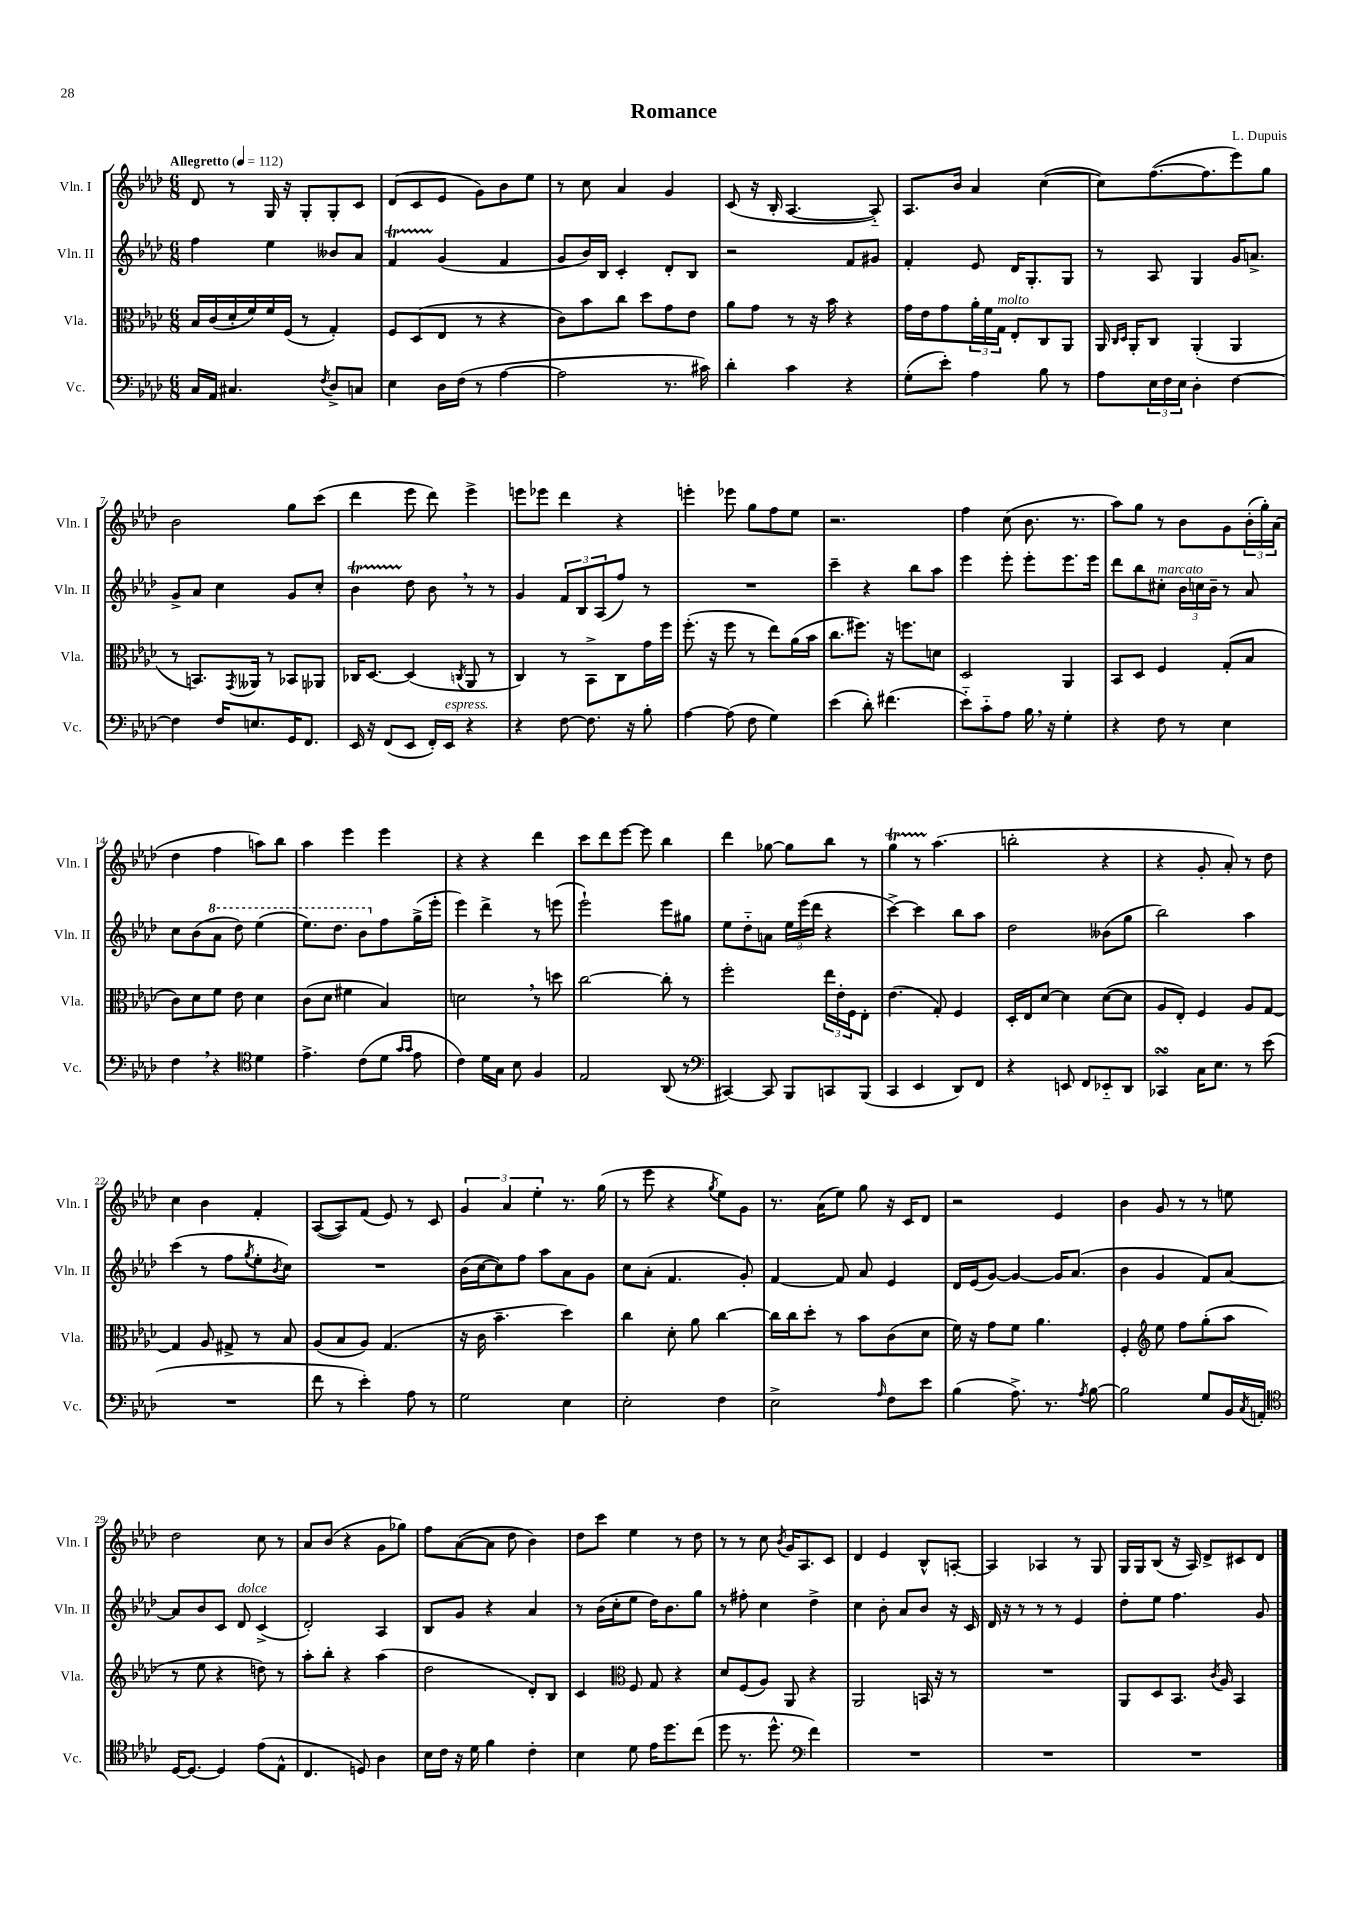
\header { title = "Romance" composer = "L. Dupuis" }
<<
\new StaffGroup <<
\new Staff = "s0" \with { instrumentName = "Vln. I" shortInstrumentName = "Vln. I" } {
    \clef treble \key aes \major \numericTimeSignature \time 6/8 \tempo "Allegretto" 4 = 112
    des'8 r8 g16 r16 g8-. g8-. c'8 |
    des'8( c'8 ees'8 g'8) bes'8 ees''8 |
    r8 c''8 aes'4 g'4 |
    c'8( r16 bes16-. aes4.~ aes8-_) |
    aes8. bes'16 aes'4 c''4~( |
    c''8) f''8.~( f''8. ees'''8) g''8 |
    bes'2 g''8 c'''8( |
    des'''4 ees'''8 des'''8) ees'''4-> |
    e'''8 ees'''8 des'''4 r4 |
    e'''4-. ees'''8 g''8 f''8 ees''8 |
    r2. |
    f''4 c''8( bes'8. r8. |
    aes''8) g''8 r8 bes'8 g'8 \tuplet 3/2 { bes'16-.( g''16-.) aes'16( } |
    des''4 f''4 a''8) bes''8 |
    aes''4 ees'''4 ees'''4 |
    r4 r4 des'''4 |
    c'''8 des'''8 ees'''8~ ees'''8 bes''4 |
    des'''4 ges''8~ ges''8 bes''8 r8 |
    g''4\startTrillSpan r8 aes''4.\stopTrillSpan( |
    b''2-. r4 |
    r4 g'8-. aes'8-.) r8 des''8 |
    c''4 bes'4 f'4-. |
    aes8~( aes8) f'8( ees'8) r8 c'8 |
    \tuplet 3/2 { g'4 aes'4 ees''4-. } r8. g''16( |
    r8 ees'''8 r4 \acciaccatura { g''8 } ees''8) g'8 |
    r8. aes'16( ees''8) g''8 r16 c'16 des'8 |
    r2 ees'4 |
    bes'4 g'8 r8 r8 e''8 |
    des''2 c''8 r8 |
    aes'8 bes'8( r4 g'8 ges''8) |
    f''8 aes'8~( aes'8 des''8 bes'4) |
    des''8 c'''8 ees''4 r8 des''8 |
    r8 r8 c''8 \acciaccatura { bes'8 } g'16 aes8. c'8 |
    des'4 ees'4 bes8-^ a8~-. |
    a4 aes4 r8 g8 |
    g16 g16 bes8( r16 aes16) des'8-> cis'8 des'8 \bar "|." |
}
\new Staff = "s1" \with { instrumentName = "Vln. II" shortInstrumentName = "Vln. II" } {
    \clef treble \key aes \major \numericTimeSignature \time 6/8
    f''4 ees''4 beses'8 aes'8 |
    f'4\startTrillSpan g'4\stopTrillSpan( f'4 |
    g'8 bes'16) bes16 c'4-. des'8-. bes8 |
    r2 f'8 gis'8 |
    f'4-. ees'8 des'16 g8.-. g8 |
    r8 aes8 g4 g'16 a'8.-> |
    g'8-> aes'8 c''4 g'8 c''8-. |
    bes'4\startTrillSpan des''8\stopTrillSpan bes'8 \breathe r8 r8 |
    g'4 \tuplet 3/2 { f'8 bes8 aes8( } f''8) r8 |
    R2. |
    c'''4-- r4 bes''8 aes''8 |
    ees'''4 ees'''8-. ees'''8-. ees'''8. ees'''16 |
    des'''8 bes''8 cis''8-.^\markup { \italic "marcato" } \tuplet 3/2 { bes'16 c''16 bes'16-- } r8 aes'8 |
    c''8 bes'8( \ottava #1 aes''8 des'''8) ees'''4( |
    ees'''8.) des'''8. bes''8 \ottava #0 f''8 g''16->( ees'''16-. |
    ees'''4) des'''4-> r8 e'''8( |
    ees'''2-!) ees'''8 gis''8 |
    ees''8 des''8-_ a'8 \tuplet 3/2 { ees''16 ees'''16( des'''16 } r4 |
    c'''4~->) c'''4 bes''8 aes''8 |
    des''2 beses'8( g''8 |
    bes''2) aes''4 |
    c'''4( r8 f''8 \acciaccatura { g''8 } ees''8-. \acciaccatura { bes'8 } c''8) |
    R2. |
    bes'16( c''16~ c''8) f''8 aes''8 aes'8 g'8 |
    c''8 aes'8-.( f'4. g'8-.) |
    f'4~ f'8 aes'8 ees'4 |
    des'16 ees'16( g'8~) g'4~ g'16 aes'8.( |
    bes'4 g'4 f'8) aes'8~ |
    aes'8 bes'8 c'8 des'8^\markup { \italic "dolce" } c'4->( |
    des'2-.) aes4 |
    bes8 g'8 r4 aes'4 |
    r8 bes'16( c''16-. ees''8 des''16) bes'8. g''8 |
    r8 fis''8-. c''4 des''4-> |
    c''4 bes'8-. aes'8 bes'8 r16 c'16 |
    des'16 r16 r8 r8 r8 ees'4 |
    des''8-. ees''8 f''4. g'8 \bar "|." |
}
\new Staff = "s2" \with { instrumentName = "Vla." shortInstrumentName = "Vla." } {
    \clef alto \key aes \major \numericTimeSignature \time 6/8
    bes16 c'16( des'16-. f'16) f'16 f16( r8 g4-.) |
    f8 des8( ees8 r8 r4 |
    c'8) bes'8 c''8 des''8 g'8 ees'8 |
    aes'8 g'8 r8 r16 bes'16 r4 |
    g'16 ees'16 g'8 \tuplet 3/2 { aes'16-. f'16 g16^\markup { \italic "molto" } } ees8-. c8 aes,8 |
    aes,16 \grace { c16 des16 } aes,16-. c8 aes,4-.( aes,4 |
    r8 b,8.) \acciaccatura { g,8 } aeses,16 r8 bes,8 aes,8 |
    ces16 des8.~ des4( \acciaccatura { c8 } aes,8 r8 |
    c4) r8 bes,8-> c8 g'16 f''16 |
    f''8.-.( r16 f''8 r8 ees''8) aes'16( bes'16 |
    c''8. fis''8.) r16 f''8. d'8 |
    des2 aes,4 |
    bes,8 des8 f4 g8-.( bes8 |
    c'8) des'8 f'8 ees'8 des'4 |
    c'8( des'8 fis'4 bes4) |
    d'2 \breathe r8 d''8 |
    c''2~ c''8-. r8 |
    f''2-. \tuplet 3/2 { ees''16 ees'16-. f16 } ees8-. |
    ees'4.( g8-.) f4 |
    des16-. ees16 des'8~ des'4 des'8~( des'8 |
    aes8 ees8-.) f4 aes8 g8~ |
    g4 aes8 gis8-> r8 bes8 |
    aes8( bes8 aes8) g4.( |
    r16 c'16 bes'4.-- des''4) |
    c''4 des'8-. aes'8 c''4~ |
    c''16 c''16 des''8-. r8 bes'8 c'8( des'8 |
    f'16) r16 g'8 f'8 aes'4. |
    f4-. \clef treble ees''8 f''8 g''8-.( aes''8 |
    r8 ees''8 r4 d''8) r8 |
    aes''8-. bes''8-. r4 aes''4( |
    des''2 des'8-.) bes8 |
    c'4 \clef alto f8 g8 r4 |
    des'8 f8( aes8) aes,8 r4 |
    aes,2 b,16 r16 r8 |
    R2. |
    aes,8 des8 bes,8. \acciaccatura { c'8 } aes16 bes,4 \bar "|." |
}
\new Staff = "s3" \with { instrumentName = "Vc." shortInstrumentName = "Vc." } {
    \clef bass \key aes \major \numericTimeSignature \time 6/8
    c16 aes,16 cis4. \acciaccatura { f8 } des8-> c8 |
    ees4 des16 f16( r8 aes4~ |
    aes2 r8. cis'16) |
    des'4-. c'4 r4 |
    g8-.( ees'8-.) aes4 bes8 r8 |
    aes8 \tuplet 3/2 { ees16 f16 ees16 } des4-. f4~ |
    f4 f16 e8. g,16 f,8. |
    ees,16 r16 f,8( ees,8 f,16-.) ees,16^\markup { \italic "espress." } r4 |
    r4 f8~ f8. r16 bes8-. |
    aes4~ aes8( f8 g4) |
    ees'4( des'8-.) fis'4.( |
    ees'8-_) c'8-_ aes8 bes16 \breathe r16 g4-. |
    r4 f8 r8 ees4 |
    f4 \breathe r4 \clef tenor des'4 |
    ees'4.-> c'8( des'8 \grace { g'16 g'16 } ees'8 |
    c'4) des'16 g16 bes8 f4 |
    ees2 aes,8( r8 |
    \clef bass cis,4~) cis,8 bes,,8 c,8 bes,,8( |
    c,4 ees,4 des,8) f,8 |
    r4 e,8 f,8 ees,8-_ des,8 |
    ces,4\turn c16 ees8. r8 ees'8( |
    R2. |
    f'8 r8 ees'4-.) aes8 r8 |
    g2 ees4 |
    ees2-. f4 |
    ees2-> \grace { aes16 } f8 ees'8 |
    bes4( aes8.->) r8. \acciaccatura { aes8 } bes8~ |
    bes2 g8 bes,16 \acciaccatura { c8 } a,16-. |
    \clef tenor des16~ des8.~ des4 ees'8( ees8-^ |
    c4. d8) aes4 |
    bes16 c'16 r16 des'16 f'4 c'4-. |
    bes4 des'8 ees'16 des''8. c''8( |
    des''8 r8. des''8.-^ \clef bass f'4) |
    R2. |
    R2. |
    R2. \bar "|." |
}
>>
>>
